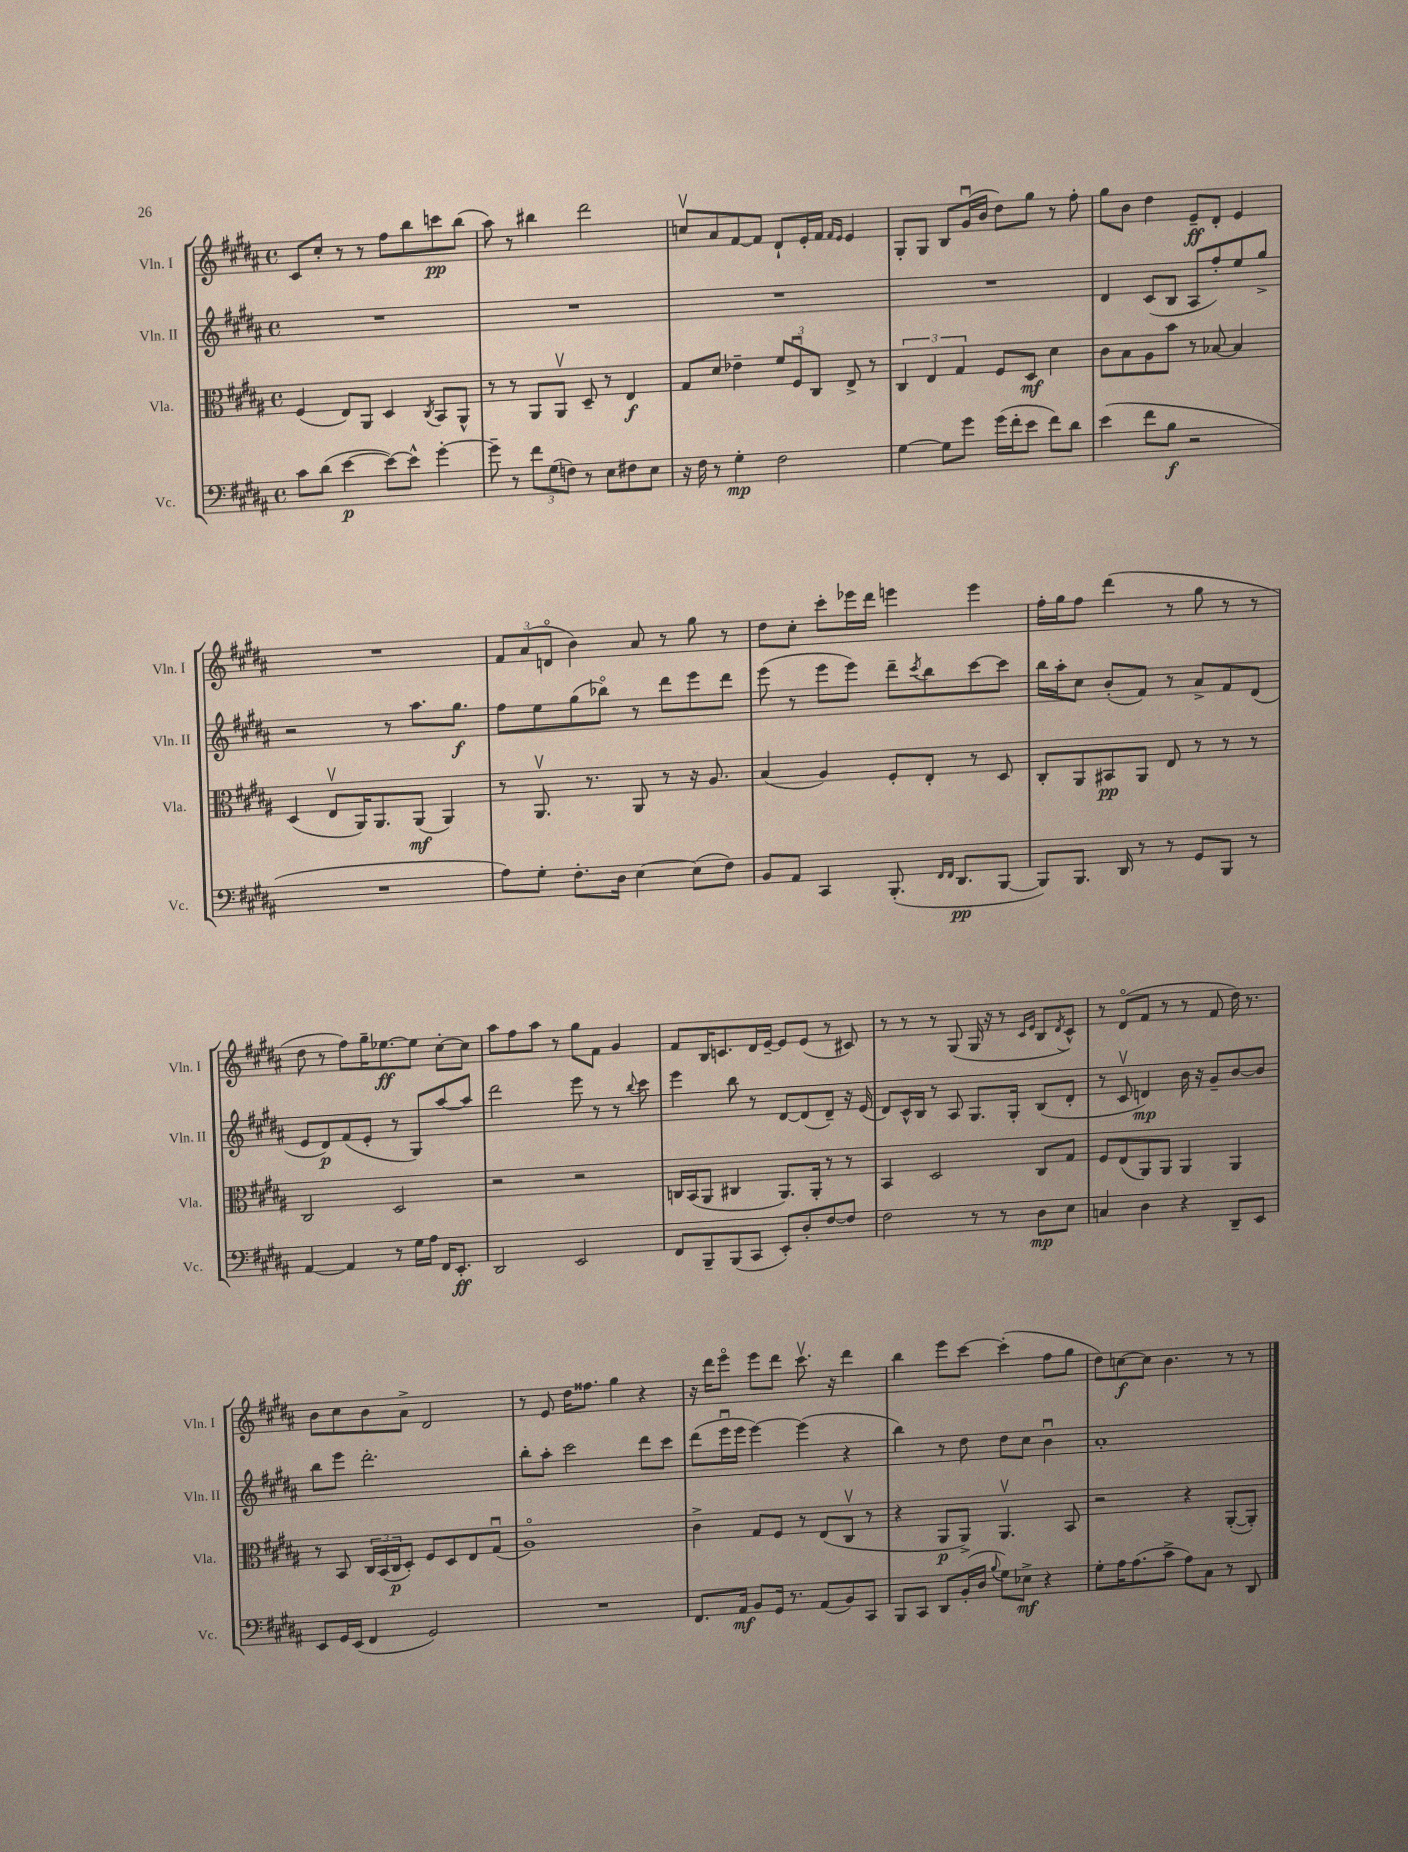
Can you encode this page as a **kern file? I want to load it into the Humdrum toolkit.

**kern	**kern	**kern	**kern
*staff4	*staff3	*staff2	*staff1
*clefF4	*clefC3	*clefG2	*clefG2
*k[f#c#g#d#a#]	*k[f#c#g#d#a#]	*k[f#c#g#d#a#]	*k[f#c#g#d#a#]
*M4/4	*M4/4	*M4/4	*M4/4
*met(c)	*met(c)	*met(c)	*met(c)
8c#\L	(4F#/	1r	8c#/L
(8d#\J	.	.	8cc#'/J
[4e\	8E/L)	.	8r
.	8AA#/J	.	8r
8e\_L)	4D#/	.	8ff#\L
8e^^\]J	.	.	8bb\
.	8qC#/	.	.
[4g#'\	8BB/L	.	8ccc\
.	8AA#^^/J	.	(8bb\J
=	=	=	=
8g#~\]	8r	1r	8aa#\)
8r	8r	.	8r
12f#\L	8AA#/L	.	4bb#\
(12G#\	.	.	.
.	8AA#v/J	.	.
12F\J)	.	.	.
8r	8D#~/	.	2ddd#\
8E\L	8r	.	.
8F#\	4E/	.	.
8E\J	.	.	.
=	=	=	=
16r	8G#/L	1r	8ccv/L
16F#\	.	.	.
8r	8d#/J	.	8a#/
4G#'\	4e-~\	.	[8f#/
.	.	.	8f#/]J
2F#\	12f#/L	.	8d#`/L
.	12F#u/	.	.
.	.	.	16e'/L
.	12C#/J	.	.
.	.	.	16f#/JJ
.	.	.	16qqf#/LL
.	.	.	16qqe/JJ
.	8E^/	.	4e/
.	8r	.	.
=	=	=	=
[4G#\	6C#/	1r	8G#'/L
.	.	.	8G#/J
.	6E/	.	.
8G#\]L	.	.	8B/L
.	6G#/	.	.
8g#\J	.	.	(16g#u/L
.	.	.	16b/JJ
(16g#\LL	8F#/L	.	8dd#\L)
16f#'\J	.	.	.
8e\J	8D#/J	.	8gg#\J
8f#\L)	4d#\	.	8r
8d#\J	.	.	8ff#'\
=	=	=	=
(4e\	8c#\L	4d#/	8gg#\L
.	8B\	.	8b\J
8f#\L	8A#\	(8c#/L	4dd#\
8B\J	8b\J	8B/J	.
2r	8r	8A#/L	8e~/L
.	[8B-/	8ff#'/)	8d#'/J
.	4B-/]	8ee/	4e/
.	.	8gg#^/J	.
=	=	=	=
1r	(4D#/	2r	1r
.	8Ev/L	.	.
.	16AA#/K)	.	.
.	8.AA#/	.	.
.	.	8r	.
.	(8AA#/J	8.aa#\L	.
.	4AA#/)	.	.
.	.	8.gg#\J	.
=	=	=	=
8A#\L)	8r	8ff#\L	12f#/L
.	.	.	(12a#/
8G#'\J	8.AA#v/	8ee\	.
.	.	.	12do/J
8.F#'\L	.	(8gg#\	4b\)
.	8.r	.	.
.	.	8bb-o\J)	.
16D#\Jk	.	.	.
[4E\	8AA#/	8r	8a#/
.	8r	8ddd#\L	8r
(8E\]L	16r	8eee\	8gg#\
.	8.A#/	.	.
8F#\J)	.	8ddd#\J	8r
=	=	=	=
8BB/L	(4B/	(8eee\	8dd#\L
8AA#/J	.	8r	8cc#'\J
4CC#/	4A#/)	8eee\L	8ccc#'\L
.	.	8eee\J)	16eee-\L
.	.	.	16ddd#\JJ
(8.BBB'/	8F#'/L	8ddd#~\L	4eee\
.	.	8qccc#/	.
.	8E'/J	8bb\	.
16qqFF#/LL	.	.	.
16qqFF#/JJ	.	.	.
8.DD#/L	.	.	.
.	8r	[8ccc#\	4eee\
[8BBB/J	8D#/	8ccc#\]J	.
=	=	=	=
8BBB/]L)	8C#'/L	16bb\LL	16ff#'\LL
.	.	16aa#'\J	16gg#\J
8.BBB/J	8AA#/	8cc#\J	8ff#\J
.	8BB#/	(8b'/L	(4ddd#\
16DD#/	.	.	.
8r	8AA#/J	8f#/J)	.
8r	8E/	8r	8r
8GG#/L	8r	8a#^/L	8gg#\
8BBB/J	8r	8f#/	8r
8r	8r	(8d#/J	8r
=	=	=	=
[4AA#/	2C#/	8e/L	8dd#\
.	.	8d#/)	8r
4AA#/]	.	(8f#/	8ff#\L)
.	.	8e'/J	16gg#~\K
.	.	.	[8.ee-\
8r	2D#/	8r	.
16G#\LL	.	8G#/L)	8ee-\]J
16A#\JJ	.	.	.
16FF#/LK	.	[8aa#/	[8cc#'\L
8.EE'/J	.	.	.
.	.	8aa#/]J	8cc#\]J
=	=	=	=
2DD#/	2r	2ddd#\	8aa#\L
.	.	.	8ff#\
.	.	.	8aa#\J
.	.	.	8r
2EE/	2r	8eee\	8gg#\L
.	.	8r	8f#\J
.	.	8r	4g#/
.	.	8qqbb/	.
.	.	8ccc#\	.
=	=	=	=
8FF#/L	16C/LL	4eee\	8f#/L
.	(16BB/J	.	.
8BBB~/	8AA#/J	.	16B/K
.	.	.	8.c/
(8BBB/	4C#/	8bb\	.
8CC#/J	.	8r	16d#/L
.	.	.	[16e~/JJ
8EE'/L)	8.AA#/L)	[8d#/L	8e/]L
8D#'/	.	(8d#/]	(8e/J
.	16AA#'/Jk	.	.
[8F#/	8r	8d#~/J)	8r
8F#/]J	8r	16r	8c#/)
.	.	(16e/	.
=	=	=	=
2F#\	4BB/	8d#/L)	8r
.	.	16c#^^/L	8r
.	.	16B/JJ	.
.	2D#/	8r	8r
.	.	8A#/	(8G#/
8r	.	8.G#/L	16G#/
.	.	.	16r
8r	.	.	8r
.	.	16G#'/Jk	.
.	.	.	16qqc#/LL
.	.	.	16qqe/JJ
8D#\L	8C#/L	(8B/L	8B/L
.	.	.	8qd#/
8E\J	8G#/J	8d#'/J	8c#^^/J)
=	=	=	=
4C/	8F#/L	8r	8r
.	(8E/	8c#v/	(8d#o/L
4D#\	8AA#/)	4d/)	8f#/J
.	8AA#/J	.	8r
4r	4AA#/	16b\	8r
.	.	16r	.
.	.	8g#~/L	8f#/
8DD#~/L	4AA#/	[8b/	16dd#\)
.	.	.	8.r
8EE/J	.	8b/]J	.
=	=	=	=
8EE/L	8r	8bb\L	8b\L
16GG#/L	8BB/	8eee\J	8cc#\
(16EE/JJ	.	.	.
4FF#/	24C#/LL	2.ddd#'\	8b\
.	(24BB/	.	.
.	24C#/J	.	.
.	8D#'/J)	.	8a#^\J
2GG#/)	8F#/L	.	2d#/
.	8D#/	.	.
.	8E/	.	.
.	(8G#u/J	.	.
=	=	=	=
1r	1A#o)	8bb'\L	8r
.	.	8aa#'\J	8e/
.	.	2ccc#\	16dd#\LK
.	.	.	8.ff##\J
.	.	.	4gg#\
.	.	8ddd#\L	4r
.	.	8ccc#\J	.
=	=	=	=
8.FF#/L	4c#^\	(8ddd#\L	16r
.	.	.	16ddd#\LK
.	.	16eeeu\L	8eeeo\J
16AA#/Jk	.	16eee\JJ	.
8BB/L	8G#/L	[4eee\)	8eee\L
16GG#/Jk	8F#/J	.	8ddd#\J
8.r	.	.	.
.	8r	(4eee\]	8.ccc#v\
(8AA#/L	(8E/L	.	.
.	.	.	16r
8BB/)	8C#v/J	4r	4ddd#\
8CC#/J	8r	.	.
=	=	=	=
8BBB/L	4r	4bb\)	4bb\
8CC#/J	.	.	.
8DD#/L	8AA#/L	8r	8eee\L
(16BB'/L	8AA#^/J)	8dd#\	[8ccc#\J
16D#/JJ	.	.	.
8qqB/	.	.	.
8G#\L)	4.AA#v/	8dd#\L	(4ccc#'\]
8E-^\J	.	8cc#\J	.
4r	.	4bu\	8ff#\L
.	8BB/	.	8gg#\J
=	=	=	=
8G#'\L	2r	1a#'	8dd#\L)
16A#\K	.	.	[8cc\
(8.A#\	.	.	.
.	.	.	8cc\]J
8c#^\J	.	.	4.b\
8A#\L)	4r	.	.
8C#\J	.	.	.
8r	([8AA#'/L	.	8r
8DD#/	8AA#'/]J)	.	8r
==	==	==	==
*-	*-	*-	*-
